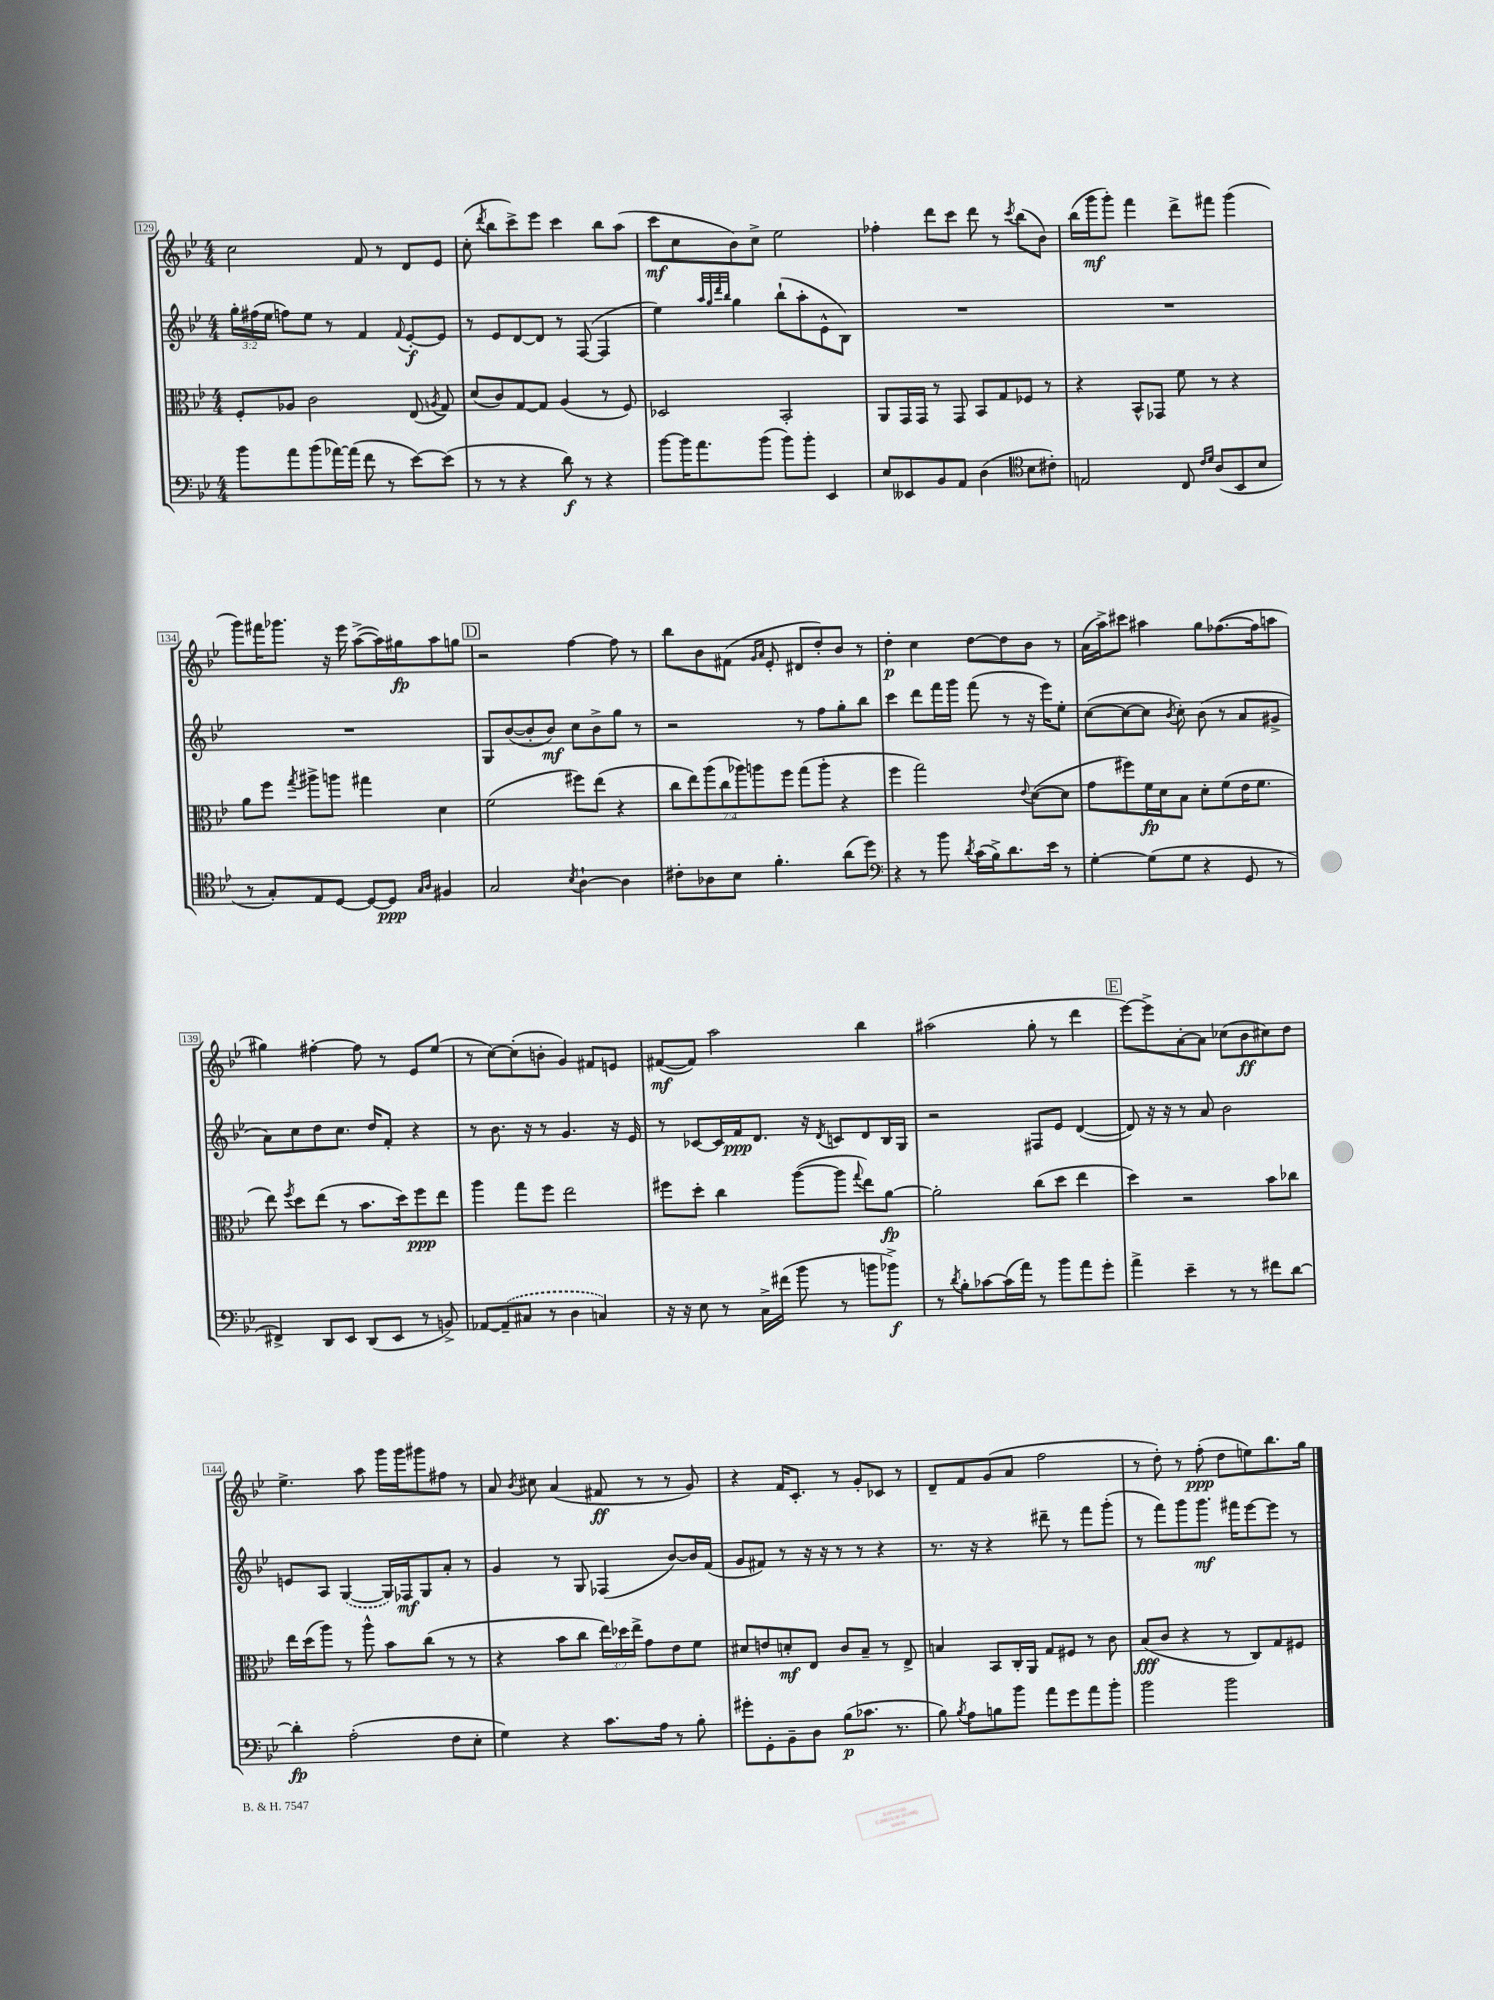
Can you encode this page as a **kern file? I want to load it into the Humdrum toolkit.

**kern	**kern	**kern	**kern
*staff4	*staff3	*staff2	*staff1
*clefF4	*clefC3	*clefG2	*clefG2
*k[b-e-]	*k[b-e-]	*k[b-e-]	*k[b-e-]
*M4/4	*M4/4	*M4/4	*M4/4
8b-\L	8F'/L	24gg'\LL	2cc\
.	.	(24ff#\	.
.	.	24ee-\JJ	.
8a\	8A-/J	8ff\L)	.
(8b-\	2c\	8ee-\J	.
[16a-\L)	.	8r	.
(16a-\]JJ	.	.	.
8f\	.	4f/	8f/
8r	.	.	8r
.	.	8qqf/	.
[8e-\L)	(8E-/	[8e-'/L	8d/L
.	8qA/	.	.
(8e-\]J	8G/)	8e-/]J	8e-/J
=	=	=	=
8r	(8d/L	8r	(8cc'\
.	.	.	8qddd/
8r	8c/)	8e-/L	8bb-\L
4r	[8G/	[8d/	8ccc^\)
.	8G/]J	8d/]J	8eee-\J
8d\)	(4A/	8r	4ccc\
8r	.	([8F/	.
4r	8r	4F/]	8bb-\L
.	8F/)	.	(8aa\J
=	=	=	=
[8b-\L	2D-/	4ee-\)	8ccc\L
16b-\]K	.	.	8cc\
8.a\	.	.	.
.	.	32qqaa/LLL	.
.	.	32qqgg/	.
.	.	32qqddd/	.
.	.	32qqbb-/JJJ	.
.	.	4gg\	8b-\)
(8b-\J	.	.	8cc^\J
8b-\L)	2BB-'/	(8bb-`\L	2ee-\
8b-'\J	.	8aa'\	.
4EE-/	.	8e-^^\	.
.	.	8B-\J)	.
=	=	=	=
8E-/L	8AA/L	1r	4ff-'\
8EE--/	16GG/L	.	.
.	16GG/JJ	.	.
8BB-/	8r	.	8ddd\L
8AA/J	8GG/	.	8ccc\J
(4D\	8BB-/L	.	8ddd\
.	8G/	.	8r
*clefC4	*	*	*
.	.	.	8qccc/
8B-\L	8F-/J	.	(8bb-\L
8c#'\J)	8r	.	8b-\J)
=	=	=	=
2E/	4r	1r	(16bb-\LL
.	.	.	16ggg\J
.	.	.	8ggg'\J)
.	8BB-^^/L	.	4fff\
.	8GG-/J	.	.
8C/	8f\	.	8ddd^\L
16qqc/LL	.	.	.
16qqd/JJ	.	.	.
(8A/L	8r	.	8fff#\J
8BB-/	4r	.	(4ggg\
8B-/J	.	.	.
=	=	=	=
8r	8a\L	1r	8ggg\L)
8G'/L)	8ff\J	.	16fff#\K
.	.	.	8.ggg-\J
.	8qgg/	.	.
8E-/	8aa#^\L	.	.
[8D/J	8aa\J	.	16r
.	.	.	16eee-\
8D/_L	4gg#\	.	([8aa^\L
8D/]J	.	.	16aa\]L)
.	.	.	16gg#\J
16qqG/LL	.	.	.
16qqA/JJ	.	.	.
4F#/	4d\	.	8aa\
.	.	.	8gg\J
=	=	=	=
2G/	(2f\	8G/L	2r
.	.	([8b-/	.
.	.	8b-'/]	.
.	.	8b-/J)	.
8qB-/	.	.	.
[4A`\	8ff#\L)	8cc\L	[4ff\
.	(8ee-\J	8b-^\	.
4A\]	4r	8gg\J	8ff\]
.	.	8r	8r
=	=	=	=
8c#'\L	14cc\L	2r	8bb-\L
.	14ee-\)	.	.
8A-\	.	.	8b-\
.	(14aa\	.	.
.	14cc\	.	.
8B-\J	.	.	(8f#\J
.	14aa-\)	.	.
.	14aa\	.	.
.	.	.	16qqg/LL
.	.	.	16qqa/JJ
4.f'\	.	.	8e-'/
.	14ff\J	.	.
.	(8gg\L	8r	8d#/L
.	8aa'\J	8ff\L	8dd'/)
(8a\L	4r	8gg'\	8b-/J
8dd\J)	.	8bb-\J	8r
=	=	=	=
*clefF4	*	*	*
4r	4ff\	4ccc\	4dd'\
8r	2gg\)	8ddd\L	4cc\
8b-\	.	16fff\L	.
.	.	16ggg\JJ	.
8qd/	.	.	.
(16c\LL	.	(8fff\	[8dd\L
16B-^\J)	.	.	.
8.d\	.	8r	8dd\]
.	8qqe-/	.	.
.	([8d\L	16r	8b-\J
16e-\Jk	.	16eee-\LK)	.
8r	8d\]J	8ee-'\J	8r
=	=	=	=
[4G'\	8g\L	([8cc\L	(16a\LL
.	.	.	16aa^\J)
.	8ff#\)	8cc\_	8ccc#\J
(8G\]L	16f\L	8cc\]J	4aa#\
.	16d\J	.	.
.	.	8qb-/	.
8G\J	8B-\J	8cc'\)	.
4r	8d'\L	(8b-\	8gg\L
.	(8f\	8r	([8.ff-\
8GG/	16e-\K	8a/L	.
.	8.f\J	.	16ff-\]k
8r	.	8g#^/J	8aa\J
=	=	=	=
4FF#^/)	8ee-\)	8a\L)	4gg#\)
.	8qff/	.	.
.	8dd\L	8cc\	.
8DD/L	(8ee-\J	8dd\	[4ff#'\
8EE-/J	8r	8.cc\J	.
(8DD/L	8.b-\L	.	8ff#\]
.	.	16dd/LK	.
8EE-/J	.	8f'/J	8r
.	16dd\k)	.	.
8r	8ff\	4r	8e-/L
8BB^/)	8ee-\J	.	(8ee-/J
=	=	=	=
[8AA-/L	4aa\	8r	8r
(8AA-~/]	.	8.b-\	[8cc\L)
8C#/J	8gg\L	.	(8cc'\]
.	.	16r	.
8r	8ff\J	8r	8b'\J
4D\	2ee-\	4.g/	4g/)
4C/)	.	.	8f#/L
.	.	16r	8e/J
.	.	16e-/	.
=	=	=	=
16r	8ff#\L	8r	([8f#/L
16r	.	.	.
8E-\	8dd'\J	[8c-/L	8f#/]J)
8r	4cc\	16c-/]L	2aa\
.	.	16f/J	.
16C^\LL	.	8.d/J	.
(16f#\JJ	.	.	.
8b-\	([8aa\L	.	.
.	.	16r	.
.	.	8qd/	.
8r	8aa\]J	8c/L	.
.	8qqgg/	.	.
8b\L	8ee-\L)	8d/	4bb-\
8b-^\J)	[8a\J	16B-/L	.
.	.	16G/JJ	.
=	=	=	=
8r	2a'\]	2r	(2aa#\
8qd/	.	.	.
8B-'\L	.	.	.
[8c-\	.	.	.
(16c-\]L	.	.	.
16a\JJ)	.	.	.
8r	(8cc\L	8F#/L	8gg'\
8b-\L	8dd\J	8e-/J	8r
8a\	4ee-\	([4d/	4ddd\
8g'\J	.	.	.
=	=	=	=
4a^\	4dd\)	8d/])	[8eee-\L)
.	.	16r	8eee-^\]
.	.	16r	.
4e-~\	2r	8r	[8a'\
.	.	8a/	8a\]J
8r	.	2b-\	(8cc-\L
8r	.	.	8b-\
8f#\L	8b-\L	.	8cc#\)
[8d\J	8cc-\J	.	8dd\J
=	=	=	=
4d'\]	16ee-\LL	8e/L	4.ee-^\
.	(16dd\J	.	.
.	8aa\J)	8A/J	.
(2A'\	8r	([4G/	.
.	8aa^^\	.	8aa\
.	8b-\L	16G/]LL)	16ggg\LL
.	.	16F-/J	16ggg\J
.	(8cc\J	8G/	8ggg#\
8F\L	8r	8a'/J	8ff#\J
8E-'\J	8r	8r	8r
=	=	=	=
4G\)	4r	4g/	8a/
.	.	.	8qb-/
.	.	.	8cc#\
4r	8b-\L	8r	(4a/
.	8cc\J	8G/	.
8.c\L	24ee-\LL)	(4F-/	8f#/
.	24dd-\	.	.
.	24ee-^\JJ	.	.
.	8g\L	.	8r
16A\Jk	.	.	.
8r	8e-\	[8b-/L)	8r
8B-'\	8f\J	16b-/]L	8g/)
.	.	(16f/JJ	.
=	=	=	=
8g#'\L	8d#/L	8g/L	4r
8GG'\	8e/	8f#/J)	.
8BB-~\	8d'/	8r	16f/LK
.	.	.	8.c'/J
8D\J	8E-/J	16r	.
.	.	16r	.
(8B-\L	8c/L	8r	8r
8.c-\J	8B-~/J	8r	8g'/L
.	8r	4r	8c-/J
8.r	.	.	.
.	8E-^/	.	8r
=	=	=	=
8B-\)	4B/	8.r	8d~/L
8qB-/	.	.	.
8A\L	.	.	8f/
.	.	16r	.
8B\	8BB-/L	4r	(8g/
8b-\J	16C'/L	.	8a/J
.	16AA/JJ	.	.
8a\L	8G/L	8ddd#~\	2ff\
8g\	8F#/J	8r	.
8a\	8r	8fff\L	.
8b-'\J	8c\	(8ggg'\J	.
=	=	=	=
2b-\	(8B-/L	8r	8r
.	8c/J	8fff\L)	8dd'\)
.	4r	8ggg\	8r
.	.	8.ggg\J	(8ff'\
2b-\	8r	.	8dd\L
.	.	16fff#\LK	.
.	8C/L)	[8eee-\	8ee\)
.	8G/	8eee-\]J	8.bb-\
.	8F#/J	8r	.
.	.	.	16gg\Jk
==	==	==	==
*-	*-	*-	*-
